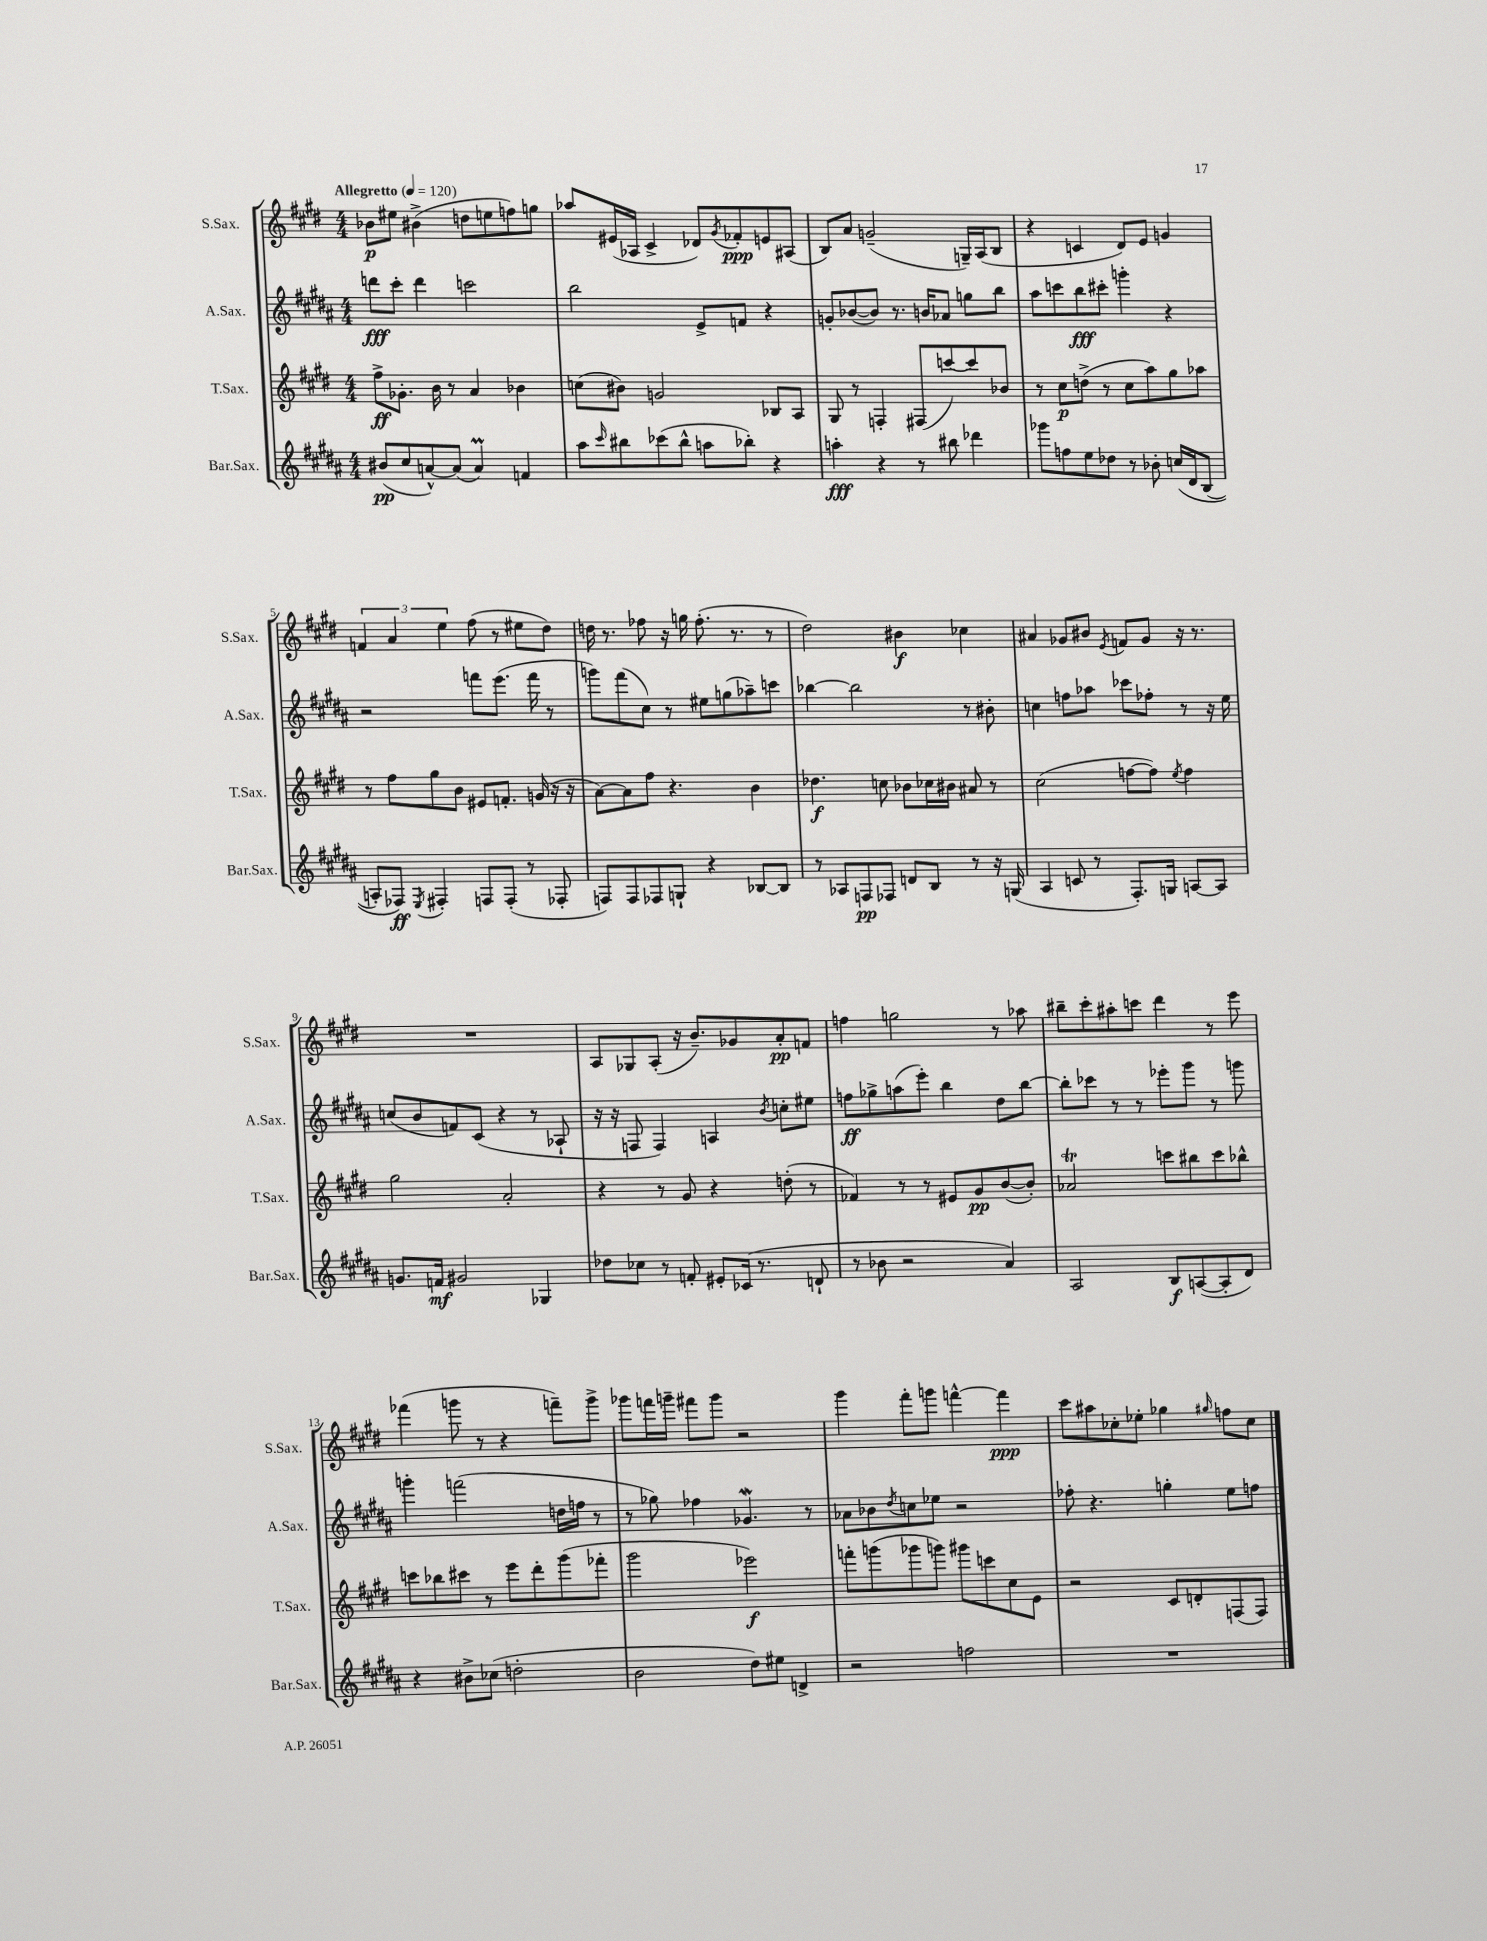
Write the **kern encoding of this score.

**kern	**kern	**kern	**kern
*staff4	*staff3	*staff2	*staff1
*clefG2	*clefG2	*clefG2	*clefG2
*k[f#c#g#d#a#]	*k[f#c#g#d#]	*k[f#c#g#d#a#]	*k[f#c#g#d#]
*M4/4	*M4/4	*M4/4	*M4/4
*MM120	*MM120	*MM120	*MM120
(8b#/L	8ff#^\L	8ddd\L	8b-\L
8cc#/	8.g-'\J	8ccc#'\J	8ee#\J
[8a^^/)	.	4ddd\	(4b#^\
.	16b\	.	.
(8a/]J	8r	.	.
4a/)	4a/	2ccc\	8dd\L
.	.	.	8ee\
4f/	4b-\	.	8ff\)
.	.	.	8gg\J
=	=	=	=
8aa#\L	(8cc\L	2bb\	8aa-/L
16qqccc#/	.	.	.
8bb#\	8b#\J)	.	(16e#/L
.	.	.	16A-/JJ
(8ccc-\	2g/	.	4c#^/
8bb#^^\J	.	.	.
8aa\L	.	8e^/L	8d-/L)
.	.	.	8qg#/
8bb-'\J)	.	8f/J	8f-'/
4r	8B-/L	4r	8e/
.	8A/J	.	(8A#/J
=	=	=	=
4aa'\	8G#/	8g'/L	8B/L)
.	8r	([8b-/	8a/J
4r	4F'/	8b-/]J)	(2g~/
.	.	8.r	.
8r	(8F#/L	.	.
.	.	16b/LK	.
8bb#\	[8ccc/)	8a-/J	.
4ddd-\	8ccc/]	8gg\L	16G~/LL)
.	.	.	(16A/J
.	8b-/J	8bb\J	8B/J
=	=	=	=
8ggg-\L	8r	8aa#\L	4r
8ff\	8cc#\L	8ccc\	.
8ee\	(8dd^\J	8bb\	4c/
8dd-\J	8r	8ccc#'\J	.
8r	8cc#\L	4ggg'\	8d#/L)
8b-'\	8aa\)	.	8e/J
&(16cc/LL	8gg#\	4r	4g/
16d#/J	.	.	.
(8B/J	8aa-\J	.	.
=	=	=	=
8A'/L)	8r	2r	6f/
8F-/J&)	8ff#\L	.	.
.	.	.	6a/
8qE/	.	.	.
4F#'/	8gg#\	.	.
.	.	.	6ee\
.	8b\J	.	.
8F/L	8e#/L	8fff\L	(8ff#\
(8F'/J	8.f'/J	(8.eee\J	8r
8r	.	.	8ee#\L
.	(16g/	16fff\	.
8F-'/	16r	8r	8dd#\J)
.	16r	.	.
=	=	=	=
8F/L)	[8a\L)	8ggg\L)	16dd\
.	.	.	8.r
8F/	8a\]	(8fff#\	.
8F-/	8ff#\J	8cc#\J)	8ff-\
8G`/J	4.r	8r	16r
.	.	.	16gg\
4r	.	8ee#\L	(8.ff-'\
.	.	(8gg\	.
.	.	.	8.r
[8B-/L	4b\	8aa-~\)	.
8B-/]J	.	8ccc\J	8r
=	=	=	=
8r	4.dd-\	[4bb-\	2dd#\)
8A-/L	.	.	.
8F/	.	2bb-\]	.
8F-/J	8cc\	.	.
8d/L	8b-\L	.	4b#\
8B/J	16cc-\L	.	.
.	16b#\JJ	.	.
8r	8a#/	8r	4cc-\
16r	8r	8b#'\	.
(16G/	.	.	.
=	=	=	=
4A#/	(2cc#\	4cc\	4a#/
8c/	.	8ff\L	8g-/L
8r	.	8aa-\J	8b#/J
.	.	.	8qe/
8.F#'/L)	[8ff\L	8ccc-\L	8f/L
.	8ff\]J)	8ff-'\J	8g-/J
16G/Jk	.	.	.
.	8qee/	.	.
[8A/L	4ff\	8r	16r
.	.	.	8.r
8A/]J	.	16r	.
.	.	16ee\	.
=	=	=	=
8.g/L	2gg#\	(8cc/L	1r
.	.	8b/	.
16f/Jk	.	.	.
2g#/	.	8f/)	.
.	.	(8c#/J	.
.	2a'/	4r	.
4G-/	.	8r	.
.	.	8A-`/	.
=	=	=	=
8dd-\L	4r	16r	8A/L
.	.	16r	.
8cc-\J	.	8F/	8G-/
8r	8r	4F/)	(8A'/J
8f'/	8g#/	.	16r
.	.	.	8.b~/L)
8e#'/L	4r	4A/	.
(16c-/Jk	.	.	8g-/
8.r	.	.	.
.	.	8qb/	.
.	(8dd'\	8cc'\L	8a'/
8d`/	8r	8ee#\J	8f/J
=	=	=	=
8r	4f-/)	8ff\L	4ff\
8b-\	.	8gg-^\	.
2r	8r	(8aa\	2gg\
.	8r	8eee'\J)	.
.	8e#/L	4bb\	.
.	8g#/	.	.
4a#/)	([8b/	8dd#\L	8r
.	8b'/]J)	[8bb\J	8aa-\
=	=	=	=
2A#/	2a-/	8bb'\]L	8bb#~\L
.	.	8ccc-\J	8ccc#'\
.	.	8r	8aa#'\
.	.	8r	8ccc\J
8B/L	8ccc\L	8eee-'\L	4ddd#\
([8A/	8bb#\	8ggg#\J	.
8A'/]	8ccc\	8r	8r
8d#/J)	8bb-^^\J	8ggg\	8eee\
=	=	=	=
4r	8ccc\L	4ggg'\	(4fff-\
.	8bb-\	.	.
8b#^\L	8ccc#\J	(2fff\	8ggg\
(8cc-\J	8r	.	8r
2dd'\	8eee\L	.	4r
.	8ddd#'\	.	.
.	(8ggg#\	16dd\LL	8fff~\L)
.	.	16ff\JJ	.
.	8fff-'\J	8r	8ggg^\J
=	=	=	=
2b\	2ggg#\	8r	8ggg-\L
.	.	8gg-\)	16fff\L
.	.	.	16ggg~\JJ
.	.	4ff-\	8fff#\L
.	.	.	8ggg\J
8dd#\L)	2eee-\)	4.g-/	2r
8ee#\J	.	.	.
4d^/	.	.	.
.	.	8r	.
=	=	=	=
2r	8fff'\L	8a-\L	4ggg#\
.	(8ggg\	8b-\	.
.	.	8qdd#/	.
.	8ggg-\	8cc\	8fff#'\L
.	8ggg\J)	8ee-\J	8ggg\J
2ff\	8ggg#\L	2r	[4fff^^\
.	8ccc\	.	.
.	8cc#\	.	4fff\]
.	8e\J	.	.
=	=	=	=
1r	2r	8ff-'\	8ccc#\L
.	.	4.r	8aa#\
.	.	.	8cc-'\
.	.	.	8ee-'\J
.	8c#/L	4gg'\	4gg-\
.	8d'/	.	.
.	.	.	16qqgg#/
.	(8F/	8ee\L	8ff\L
.	8F/J)	8ff\J	8cc-\J
==	==	==	==
*-	*-	*-	*-
